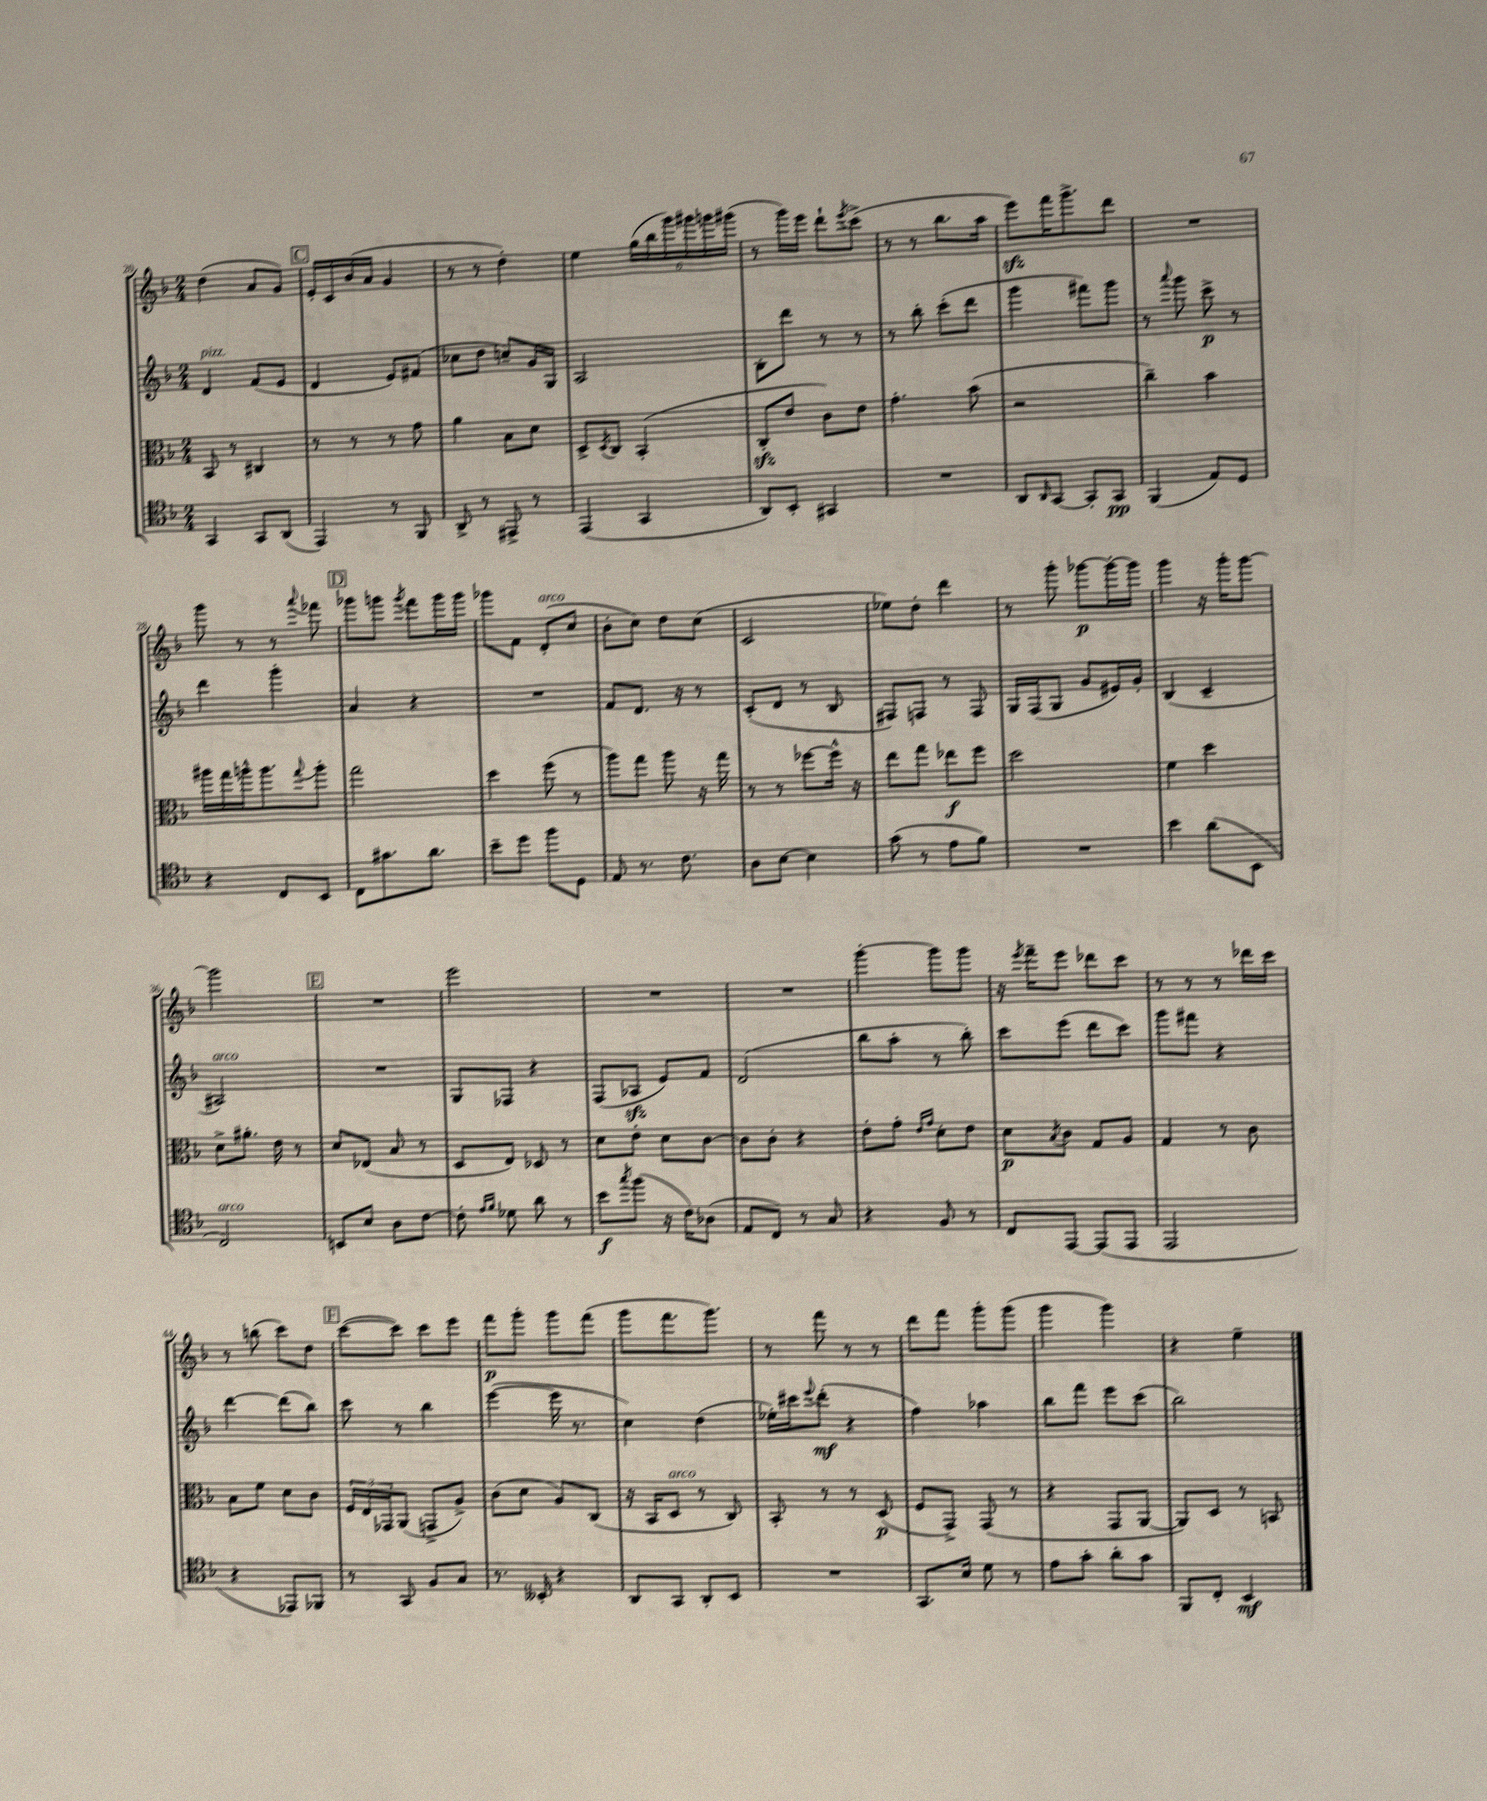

**kern	**kern	**kern	**kern
*staff4	*staff3	*staff2	*staff1
*clefC4	*clefC3	*clefG2	*clefG2
*k[b-]	*k[b-]	*k[b-]	*k[b-]
*M2/4	*M2/4	*M2/4	*M2/4
4GG	8BB-	4d	(4dd
.	8r	.	.
8GG	4C#	(8f	8a
(8AA	.	8e	8g)
=	=	=	=
4EE)	8r	4d	16e'
.	.	.	16c
.	8r	.	(16b-
.	.	.	16a
8r	8r	8e)	4g
8FF	8g	(8f#	.
=	=	=	=
8AA^	4a	8cc-	8r
8r	.	8dd	8r
8EE#^	8B-	8cc~)	4dd')
8r	8d	16g	.
.	.	16G	.
=	=	=	=
(4EE	8D^	2A	4ee
.	8qD	.	.
.	8C	.	.
4GG	(4BB-'	.	(24gg
.	.	.	24bb-
.	.	.	24ggg)
.	.	.	24ggg#
.	.	.	24ggg
.	.	.	(24ggg#
=	=	=	=
8AA)	8C'	8B-'	8r
8BB-'	8e	8ddd	16ggg)
.	.	.	16eee
4GG#	8c)	8r	8ddd`
.	.	.	8qeee
.	8e	8r	(8ccc^
=	=	=	=
2r	4.g'	8r	8r
.	.	8bb-'	8r
.	.	(8ccc'	8.bb-
.	(8b-	8ddd	.
.	.	.	16aa
=	=	=	=
8AA	2r	4ggg	8eee)
16qqAA	.	.	.
[8GG	.	.	16fff
.	.	.	8.ggg^
8GG']	.	8fff#)	.
8GG	.	8ggg	8ddd
=	=	=	=
(4FF	4cc~)	8r	2r
.	.	8qqaaa	.
.	.	8ggg	.
8E)	4b-	8ccc^	.
8D	.	8r	.
=	=	=	=
4r	16aa#	4ddd	8ggg
.	16gg	.	.
.	16aa^^	.	8r
.	8.aa	.	.
8C	.	4ggg'	8r
.	8qqgg	.	8qqaaa
8BB-	8aa'	.	8fff-
=	=	=	=
8C	2gg	4a	8ggg-
8.g#	.	.	8ggg
.	.	.	8qggg
.	.	4r	8fff
8.a	.	.	.
.	.	.	16ggg
.	.	.	16ggg
=	=	=	=
8b-~	4dd	2r	8ggg-
8dd	.	.	8f
8ff	(8ff	.	(8d'
8D	8r	.	8cc
=	=	=	=
8E	8aa)	8f	8b-'
8.r	8gg	8.d	8cc)
.	8aa	.	8dd
8.c	.	16r	.
.	16r	8r	(8cc
.	16gg	.	.
=	=	=	=
8A	8r	(8c'	2c
[8B-	8r	8d	.
4B-]	[8ff-	8r	.
.	16ff-^^]	8B-	.
.	16r	.	.
=	=	=	=
(8g	8ee	8F#)	8ee-)
8r	8gg	8F	8dd'
8e	8ee-	8r	4ddd
8f)	8ff	8F	.
=	=	=	=
2r	2dd	16G	8r
.	.	(16F	.
.	.	8G	8ggg'
.	.	8g	[8ggg-
.	.	16e#)	16ggg-'_
.	.	16g'	16ggg-]
=	=	=	=
4b-	4f	(4B-	4ggg
(8a	4dd	4c~	16r
.	.	.	16ggg'
8BB-	.	.	[8ggg
=	=	=	=
2C)	8d^	2A#)	2ggg]
.	8.a#'	.	.
.	16e	.	.
.	8r	.	.
=	=	=	=
8BB	8d	2r	2r
8B-	(8E-	.	.
8A	8B-	.	.
[8c	8r	.	.
=	=	=	=
8c']	8D	8G	2eee
16qqe	.	.	.
16qqf	.	.	.
8d-	8E)	8F-	.
8a	8D-	4r	.
8r	8r	.	.
=	=	=	=
8b-	8d	(8F	2r
8qgg	.	.	.
(8ff	8e'	8A-	.
16r	8d	8e)	.
16c)	.	.	.
(8A-	[8c	8f	.
=	=	=	=
8E	8c]	(2d	2r
8C)	8c'	.	.
8r	4r	.	.
8G	.	.	.
=	=	=	=
4r	8e'	8bb-	[4ggg'
.	8g'	8aa'	.
.	16qqe	.	.
.	16qqg	.	.
8F	8d'	8r	8ggg]
8r	8e	8bb-')	8ggg
=	=	=	=
8C	8d	8ccc	16r
.	.	.	8qeee
.	.	.	16fff~
.	8qB-	.	.
[8EE	8c	(8eee	8eee
(8EE]	8G	8ddd	8ddd-
8EE	8A	8ccc)	8ccc
=	=	=	=
2EE	4G	8ggg	8r
.	.	8fff#	8r
.	8r	4r	8r
.	8c	.	16ddd-
.	.	.	16ccc
=	=	=	=
4r	8B-	[4ddd	8r
.	8f	.	(8bb
8EE-)	8d	(8ddd]	8ccc)
8FF-	8c	8bb-)	8dd
=	=	=	=
8r	24F	8ccc	([8ccc
.	24E	.	.
.	24GG-	.	.
8GG	(8AA	8r	8ccc])
8F	8GG^	4bb-	8ccc
8G	8A^)	.	8eee
=	=	=	=
8.r	(8c	([4eee	8fff
.	8d	.	8ggg'
16BB--'	.	.	.
4r	8A)	16eee]	8ggg
.	.	8.r	.
.	(8C	.	(8fff
=	=	=	=
8AA	16r	4cc)	8ggg
.	16BB-	.	.
8GG	8D	.	8.fff
8AA'	8r	(4dd	.
.	.	.	8.ggg)
8BB-	8C)	.	.
=	=	=	=
2r	8BB-'	16ee-')	8r
.	.	16ccc#	.
.	.	8qqeee	.
.	8r	(8ddd'	8fff
.	8r	4r	8r
.	(8D	.	8r
=	=	=	=
8.GG	8F	4ff)	8ddd
.	8GG^)	.	8fff
16B-	.	.	.
8d	(8GG	4aa-	8ggg'
8r	8r	.	(8ggg
=	=	=	=
8e	4r	8bb-	4ggg
8g'	.	8fff	.
8a'	8GG	8eee	4ggg)
8g	[8AA	(8ccc	.
=	=	=	=
8FF	8AA])	2bb-)	4r
8C'	8D	.	.
4BB-	8r	.	4ee~
.	8BB	.	.
==	==	==	==
*-	*-	*-	*-
